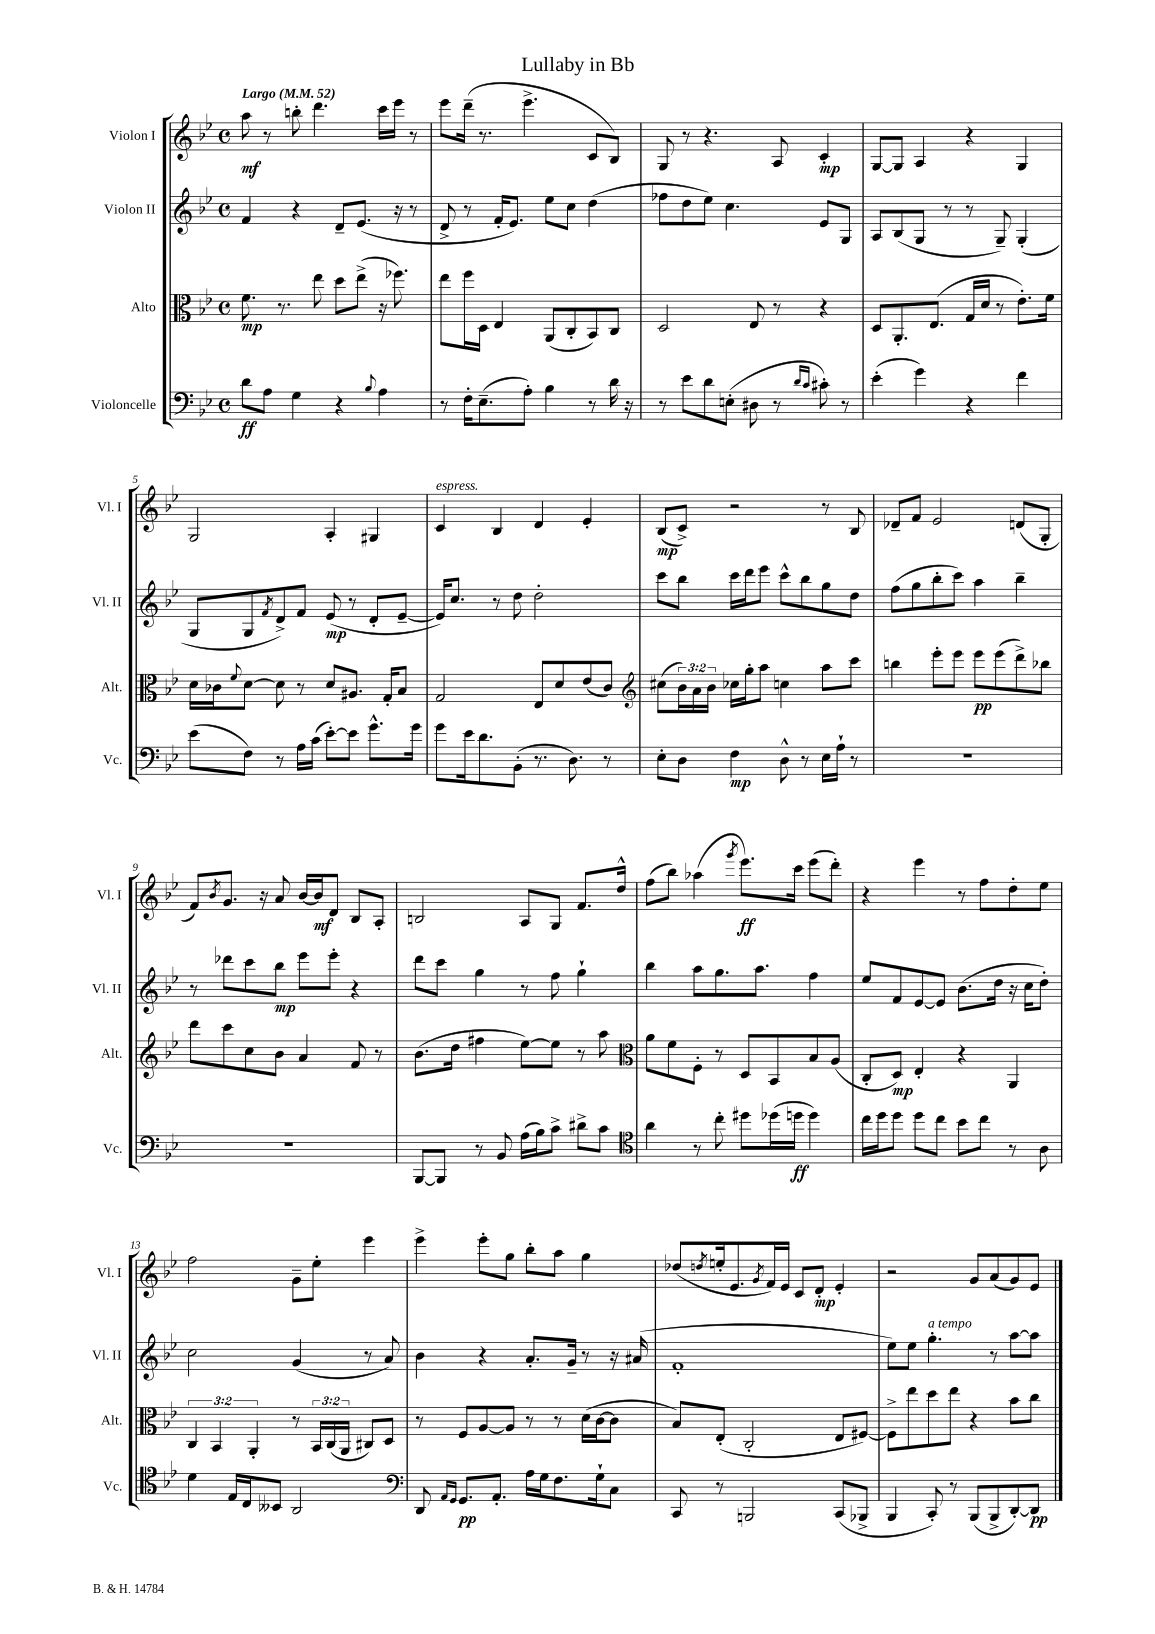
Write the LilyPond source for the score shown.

\header { title = "Lullaby in Bb" }
<<
\new StaffGroup <<
\new Staff = "s0" \with { instrumentName = "Violon I" shortInstrumentName = "Vl. I" } {
    \clef treble \key bes \major \defaultTimeSignature \time 4/4 \tempo "Largo" 4 = 52
    a''8\mf r8 b''8-. d'''4. c'''16 ees'''16 r8 |
    ees'''8 d'''16--( r8. ees'''4.-> c'8 bes8) |
    g8 r8 r4. a8 c'4-.\mp |
    g8~ g8 a4 r4 g4 |
    g2 a4-. gis4 |
    c'4^\markup { \italic "espress." } bes4 d'4 ees'4-. |
    bes8\mp( c'8->) r2 r8 bes8 |
    des'8-- f'8 ees'2 d'8( g8-. |
    f'8) \acciaccatura { bes'8 } g'8. r16 a'8 bes'16~ bes'16\mf d'8 bes8 a8-. |
    b2 a8 g8 f'8. d''16-^ |
    f''8( bes''8) aes''4( \acciaccatura { g'''8 } ees'''8.\ff) c'''16 ees'''8( d'''8-.) |
    r4 ees'''4 r8 f''8 d''8-. ees''8 |
    f''2 g'8-- ees''8-. ees'''4 |
    ees'''4-> ees'''8-. g''8 bes''8-. a''8 g''4 |
    des''8( \acciaccatura { d''8 } e''16-. ees'8. \acciaccatura { g'8 } f'16) ees'16 c'8 d'8-.\mp ees'4-. |
    r2 g'8 a'8( g'8) ees'8 \bar "|." |
}
\new Staff = "s1" \with { instrumentName = "Violon II" shortInstrumentName = "Vl. II" } {
    \clef treble \key bes \major \defaultTimeSignature \time 4/4
    f'4 r4 d'8-- ees'8.( r16 r8 |
    d'8-> r8 f'16-. ees'8.) ees''8 c''8 d''4( |
    fes''8 d''8 ees''8) c''4. ees'8 g8 |
    a8 bes8( g8 r8 r8 g8--) g4-.( |
    g8 g8 \acciaccatura { f'8 } d'8->) f'8 ees'8\mp( r8 d'8-. ees'8~-- |
    ees'16) c''8. r8 d''8 d''2-. |
    c'''8 bes''8 c'''16 d'''16 ees'''8 c'''8-^ bes''8 g''8 d''8 |
    f''8( g''8 bes''8-. c'''8) a''4 bes''4-- |
    r8 des'''8 c'''8 bes''8\mp ees'''8 ees'''8-. r4 |
    d'''8 c'''8 g''4 r8 f''8 g''4-! |
    bes''4 a''8 g''8. a''8. f''4 |
    ees''8 f'8 ees'8~ ees'8 bes'8.( d''16 r16 c''16 d''8-.) |
    c''2 g'4( r8 a'8) |
    bes'4 r4 a'8.-. g'16-- r8 r16 ais'16( |
    f'1-. |
    ees''8) ees''8 g''4.-.^\markup { \italic "a tempo" } r8 a''8~ a''8 \bar "|." |
}
\new Staff = "s2" \with { instrumentName = "Alto" shortInstrumentName = "Alt." } {
    \clef alto \key bes \major \defaultTimeSignature \time 4/4 \override Staff.TupletNumber.text = #tuplet-number::calc-fraction-text
    f'8.\mp r8. ees''8 d''8 ees''8->( r16 fes''8.) |
    ees''8 f''16 d16 ees4 a,8( c8-. bes,8) c8 |
    d2 ees8 r8 r4 |
    d8 a,8.-. ees8.( g16 d'16 r8 ees'8.-.) f'16 |
    d'16 ces'16 \appoggiatura { f'8 } d'8~ d'8 r8 d'8 ais8. g16-. bes8 |
    g2 ees8 d'8 ees'8( c'8) |
    \clef treble cis''8( \tuplet 3/2 { bes'16) a'16 bes'16 } ces''16 g''16-. a''8 c''4 a''8 c'''8 |
    b''4 ees'''8-. ees'''8 ees'''8\pp ees'''8( d'''8->) bes''8 |
    d'''8 c'''8 c''8 bes'8 a'4 f'8 r8 |
    bes'8.( d''16 fis''4 ees''8~) ees''8 r8 a''8 |
    \clef alto a'8 f'8 f8-. r8 d8 bes,8 bes8 a8( |
    c8-. d8\mp) ees4-. r4 a,4 |
    \tuplet 3/2 { c4 bes,4 a,4-. } r8 \tuplet 3/2 { bes,16 c16( a,16 } cis8) d8 |
    r8 f8 a8~ a8 r8 r8 d'16( c'16~ c'8 |
    bes8) ees8-.( c2-. ees8 fis8~) |
    fis8-> ees''8 d''8 ees''8 r4 bes'8 c''8 \bar "|." |
}
\new Staff = "s3" \with { instrumentName = "Violoncelle" shortInstrumentName = "Vc." } {
    \clef bass \key bes \major \defaultTimeSignature \time 4/4
    d'8\ff a8 g4 r4 \appoggiatura { bes8 } a4 |
    r8 f16-. ees8.--( a8-.) bes4 r8 d'16 r16 |
    r8 ees'8 d'8 e8-.( dis8 r8 \grace { d'16 c'16 } cis'8-.) r8 |
    ees'4-.( g'4) r4 f'4 |
    ees'8( f8) r8 a16 c'16( ees'8~-.) ees'8 g'8.-^ g'16 |
    g'8 ees'16 d'8. bes,8-.( r8. d8.) r8 |
    ees8-. d8 f4\mp d8-^ r8 ees16 a16-! r8 |
    R1 |
    R1 |
    bes,,8~ bes,,8 r8 bes,8 a16( bes16) c'8-> dis'8-> c'8 |
    \clef tenor a'4 r8 c''8-. dis''8 des''16( d''16\ff d''4) |
    c''16 d''16 d''8 d''8 c''8 bes'8 c''8 r8 a8 |
    d'4 ees16 c16 beses,8 a,2 |
    \clef bass d,8 \grace { a,16 g,16 } g,8.\pp a,8.-. a16 g16 f8. g16-! c8 |
    c,8 r8 b,,2 c,8( bes,,8-> |
    bes,,4 c,8-.) r8 bes,,8( bes,,8-> d,8~-.) d,8\pp \bar "|." |
}
>>
>>
